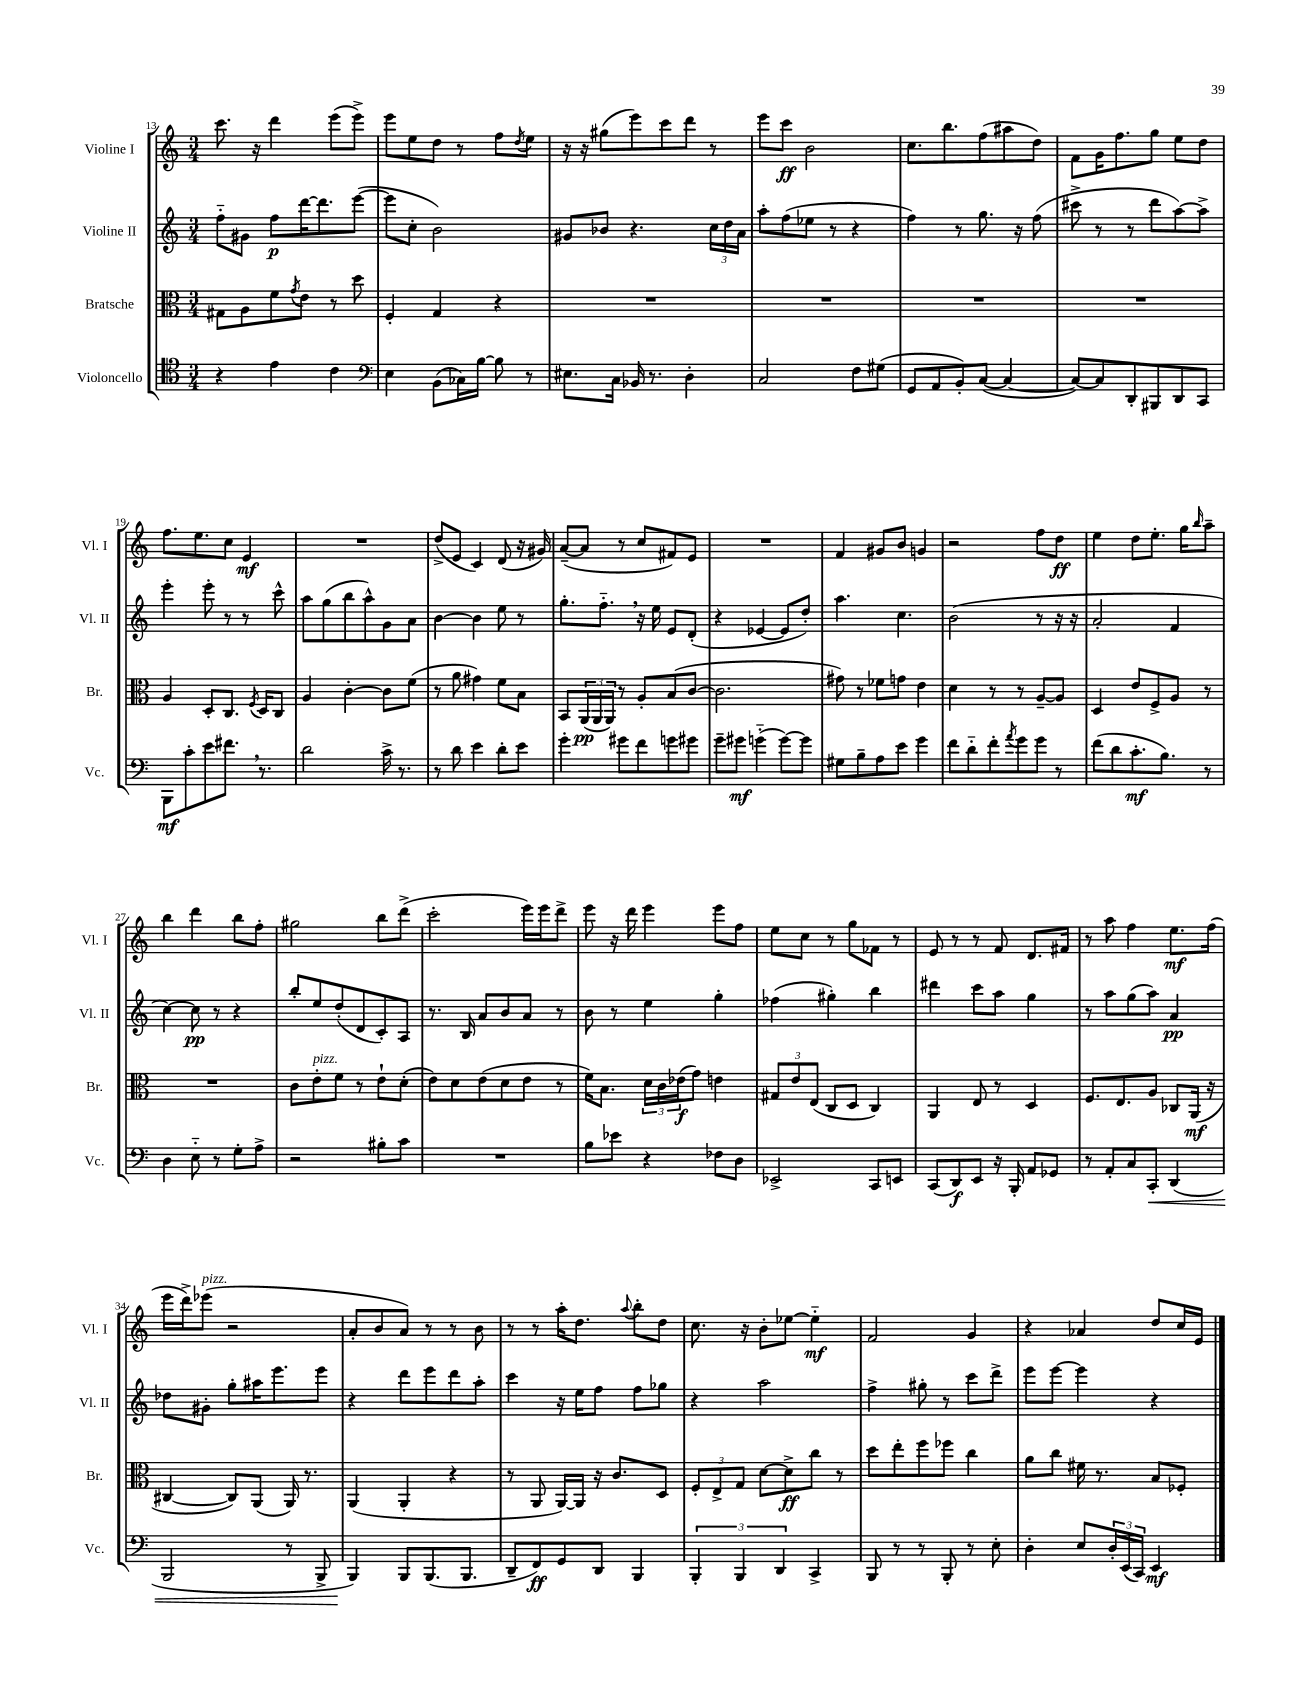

**kern	**kern	**kern	**kern
*staff4	*staff3	*staff2	*staff1
*clefC4	*clefC3	*clefG2	*clefG2
*k[]	*k[]	*k[]	*k[]
*M3/4	*M3/4	*M3/4	*M3/4
4r	8G#	8ff'~	8.ccc
.	8A	8g#	.
.	.	.	16r
4e	8f	8ff	4ddd
.	8qg	.	.
.	8e	[16ddd	.
.	.	8.ddd]	.
4c	8r	.	(8eee
.	8dd	([8eee	8eee^)
=	=	=	=
*clefF4	*	*	*
4E	4F'	8eee]	8eee
.	.	8cc'	8ee
(8BB	4G	2b)	8dd
16C-)	.	.	8r
[16B	.	.	.
8B]	4r	.	8ff
.	.	.	8qdd
8r	.	.	8ee
=	=	=	=
8.E#	2.r	8g#	16r
.	.	.	16r
.	.	8b-	(8gg#
16C	.	.	.
16BB-	.	4.r	8eee)
8.r	.	.	.
.	.	.	8ccc
4D'	.	.	8ddd
.	.	24cc	8r
.	.	24dd	.
.	.	24a	.
=	=	=	=
2C	2.r	8aa'	8eee
.	.	(8ff	8ccc
.	.	8ee-	2b
.	.	8r	.
8F	.	4r	.
(8G#	.	.	.
=	=	=	=
8GG	2.r	4ff)	8.cc
8AA	.	.	.
.	.	.	8.bb
8BB')	.	8r	.
([8C	.	8.gg	(8ff
4C_	.	.	8aa#
.	.	16r	.
.	.	(8ff	8dd)
=	=	=	=
8C_)	2.r	8ccc#^	8f
8C]	.	8r	16g
.	.	.	8.ff
8DD'	.	8r	.
8BBB#	.	8ddd	8gg
8DD	.	[8aa)	8ee
8CC	.	8aa^]	8dd
=	=	=	=
8BBB	4A	4eee'	8.ff
8c'	.	.	.
.	.	.	8.ee
8e	8D'	8eee'	.
8.f#	8.C	8r	8cc
.	.	8r	4e
.	8qF	.	.
8.r	16D	.	.
.	8C	8ccc^^	.
=	=	=	=
2d	4A	8aa	2.r
.	.	(8gg	.
.	[4c'	8bb	.
.	.	8aa^^)	.
16c^	8c]	8g	.
8.r	.	.	.
.	(8f	8a	.
=	=	=	=
8r	8r	[4b	(8dd^
8d	8a	.	8e
4e	4g#)	4b]	4c)
8d'	8f	8ee	(8d
8e	8B	8r	16r
.	.	.	16g#)
=	=	=	=
4g'	8BB	8.gg'	([8a~
.	(24AA	.	8a]
.	24AA	.	.
.	.	8.ff'~	.
.	24AA)	.	.
8g#	8r	.	8r
8f	8A'	16r	8cc
.	.	16ee	.
8g	(8B	8e	8f#)
8g#	[8c	(8d'	8e
=	=	=	=
8g~	2.c]	4r	2.r
8g#	.	.	.
(4g'~	.	[4e-	.
[8g)	.	8e-]	.
8g]	.	8dd')	.
=	=	=	=
8G#	8g#)	4.aa	4f
8B~	8r	.	.
8A	8f-	.	8g#
8e	8g	4.cc	8b
4g	4e	.	4g
=	=	=	=
8f	4d	(2b	2r
8d'~	.	.	.
8f'	8r	.	.
8qa	.	.	.
8g	8r	.	.
8g	[8A~	8r	8ff
8r	8A]	16r	8dd
.	.	16r	.
=	=	=	=
(8f	4D	2a'	4ee
8d	.	.	.
8.c'	8e	.	8dd
.	8F^	.	8.ee'
8.B)	.	.	.
.	8A	4f	.
.	.	.	16gg
.	.	.	16qqbb
8r	8r	.	8aa~
=	=	=	=
4D	2.r	[4cc)	4bb
8E'~	.	8cc]	4ddd
8r	.	8r	.
8G'	.	4r	8bb
8A^	.	.	8ff'
=	=	=	=
2r	8c	8bb'	2gg#
.	8e'	8ee	.
.	8f	(8dd'	.
.	8r	8d	.
8B#'	8e`	8c')	8bb
8c	(8d'	8A	(8ddd^
=	=	=	=
2.r	8e)	8.r	2ccc'
.	8d	.	.
.	.	16B	.
.	(8e	8a	.
.	8d	8b	.
.	8e	8a	16eee)
.	.	.	16eee
.	8r	8r	8ddd^
=	=	=	=
8B	16f)	8b	8eee
.	8.B	.	.
8e-	.	8r	16r
.	.	.	16ddd
4r	24d	4ee	4eee
.	24c	.	.
.	(24e-	.	.
.	8g)	.	.
8F-	4e	4gg'	8eee
8D	.	.	8ff
=	=	=	=
2EE-^	12G#	(4ff-	8ee
.	12e	.	.
.	.	.	8cc
.	(12E	.	.
.	8C	4gg#')	8r
.	8D	.	8gg
8CC	4C)	4bb	8f-
8EE	.	.	8r
=	=	=	=
(8CC	4AA	4ddd#	8e
8DD)	.	.	8r
8EE	8E	8ccc	8r
16r	8r	8aa	8f
16BBB'	.	.	.
8AA	4D	4gg	8.d
8GG-	.	.	.
.	.	.	16f#
=	=	=	=
8r	8.F	8r	8r
8AA'	.	8aa	8aa
.	8.E	.	.
8C	.	(8gg	4ff
8CC'	8A	8aa)	.
(4DD	8C-	4a	8.ee
.	(16AA	.	.
.	16r	.	(16ff
=	=	=	=
2BBB	[4C#	8dd-	16eee
.	.	.	16ddd^)
.	.	8g#'	(8eee-
.	8C#])	8gg'	2r
.	(8AA	16aa#	.
.	.	8.eee	.
8r	16AA)	.	.
.	8.r	.	.
8BBB^	.	8eee	.
=	=	=	=
4BBB)	(4AA	4r	8a'
.	.	.	8b
8BBB	4AA'	8ddd	8a)
(8.BBB	.	8eee	8r
.	4r	8ddd	8r
8.BBB	.	.	.
.	.	8aa'	8b
=	=	=	=
8DD~	8r	4ccc	8r
8FF)	8AA	.	8r
8GG	[16AA)	16r	16aa'
.	16AA]	16ee	8.dd
8DD	16r	8ff	.
.	8.c	.	.
.	.	.	8qqaa
4BBB	.	8ff	8bb'
.	8D	8gg-	8dd
=	=	=	=
6BBB'	12F'	4r	8.cc
.	12E^	.	.
6BBB	12G	.	.
.	.	.	16r
.	[8d	2aa	8b'
6DD	.	.	.
.	8d^]	.	[8ee-
4CC^	8cc	.	4ee-'~]
.	8r	.	.
=	=	=	=
8BBB	8dd	4ff^	2f
8r	8ee'	.	.
8r	8ff	8gg#'	.
8BBB'	8ff-	8r	.
8r	4cc	8ccc	4g
8E'	.	8ddd^	.
=	=	=	=
4D'	8a	8eee	4r
.	8cc	[8eee	.
8E	16f#	4eee]	4a-
.	8.r	.	.
24D'	.	.	.
(24EE	.	.	.
24CC)	.	.	.
4EE	8B	4r	8dd
.	8F-'	.	16cc
.	.	.	16e
==	==	==	==
*-	*-	*-	*-
